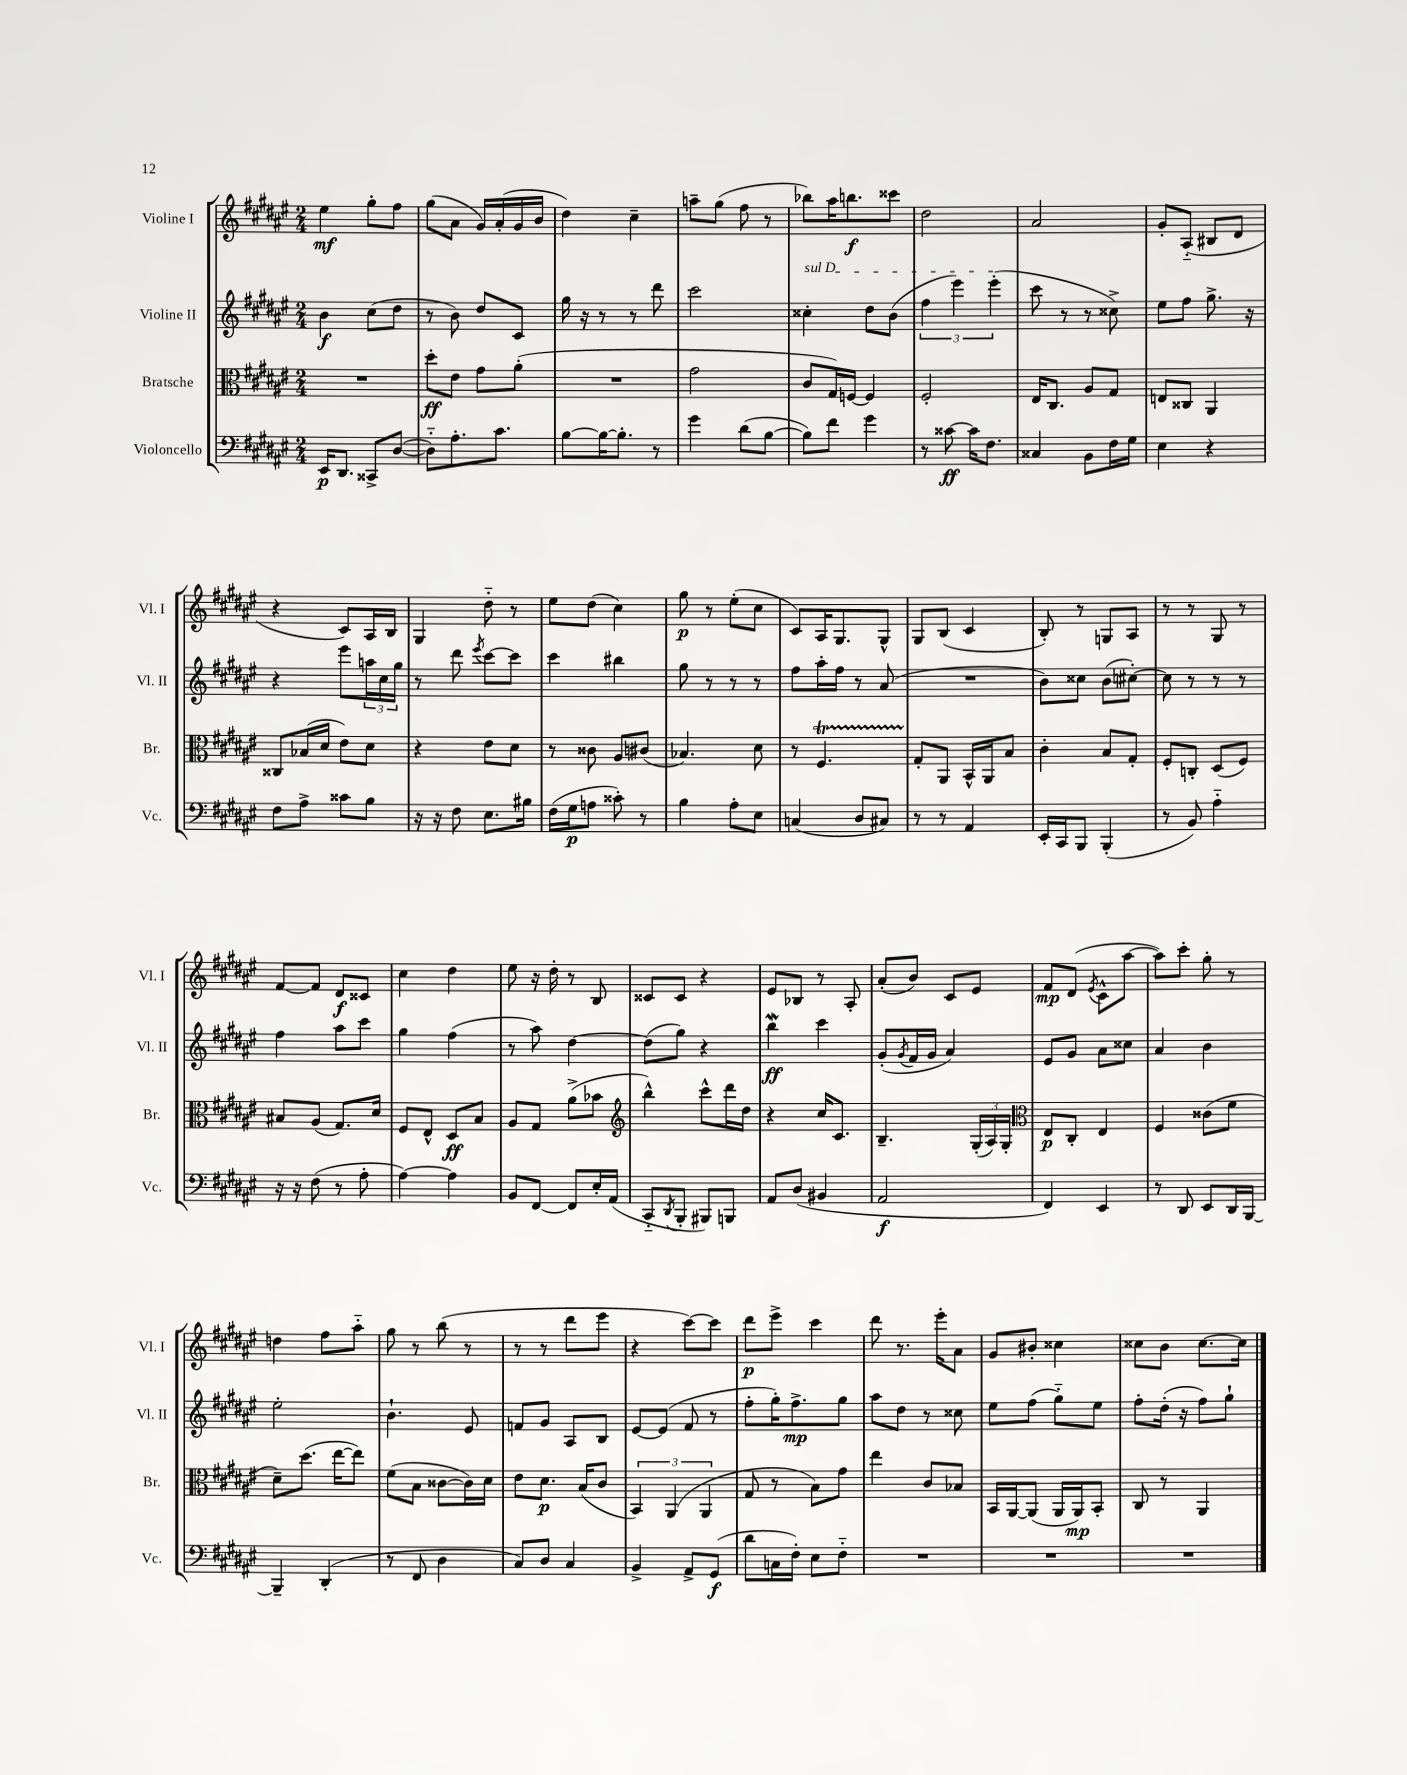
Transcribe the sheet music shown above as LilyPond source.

<<
\new StaffGroup <<
\new Staff = "s0" \with { instrumentName = "Violine I" shortInstrumentName = "Vl. I" } {
    \clef treble \key fis \major \numericTimeSignature \time 2/4
    eis''4\mf gis''8-. fis''8 |
    gis''8( ais'8 gis'16) ais'16-.( gis'16 b'16 |
    dis''4) cis''4-- |
    a''8-- gis''8( fis''8 r8 |
    bes''8) ais''16 b''8.\f cisis'''8 |
    dis''2 |
    ais'2 |
    gis'8-. ais8-_( bis8 dis'8 |
    r4 cis'8) ais16 b16 |
    gis4 dis''8-_ r8 |
    eis''8 dis''8( cis''4) |
    gis''8\p r8 eis''8-.( cis''8 |
    cis'8) ais16 gis8. gis8-^ |
    gis8 b8( cis'4 |
    b8-.) r8 g8 ais8 |
    r8 r8 gis8 r8 |
    fis'8~ fis'8 dis'8\f cisis'8 |
    cis''4 dis''4 |
    eis''8 r16 dis''16-. r8 b8 |
    cisis'8 cisis'8 r4 |
    eis'8 bes8 r8 ais8-. |
    ais'8-.( b'8) cis'8 eis'8 |
    fis'8\mp dis'8( \acciaccatura { eis'8 } cis'8-^ ais''8~ |
    ais''8) cis'''8-. gis''8-. r8 |
    d''4 fis''8 ais''8-_ |
    gis''8 r8 b''8( r8 |
    r8 r8 dis'''8 eis'''8 |
    r4 cis'''8~) cis'''8 |
    dis'''8\p eis'''8-> cis'''4 |
    dis'''8 r8. eis'''16-. ais'8 |
    gis'8 bis'8-. cisis''4 |
    cisis''8 b'8 cisis''8.~ cisis''16 \bar "|." |
}
\new Staff = "s1" \with { instrumentName = "Violine II" shortInstrumentName = "Vl. II" } {
    \clef treble \key fis \major \numericTimeSignature \time 2/4
    b'4\f cis''8( dis''8 |
    r8 b'8) dis''8 cis'8 |
    gis''16 r16 r8 r8 dis'''8 |
    cis'''2 |
    \once \override TextSpanner.bound-details.left.text = \markup { \italic "sul D" } cisis''4-.\startTextSpan dis''8 b'8( |
    \tuplet 3/2 { fis''4 eis'''4) eis'''4-.\stopTextSpan( } |
    cis'''8 r8 r8 cisis''8->) |
    eis''8 fis''8 gis''8.-> r16 |
    r4 eis'''8 \tuplet 3/2 { a''16 cis''16 gis''16 } |
    r8 dis'''8 \acciaccatura { eis'''8 } cis'''8~ cis'''8 |
    cis'''4 bis''4 |
    gis''8 r8 r8 r8 |
    fis''8 ais''16-. fis''16 r8 ais'8( |
    R2 |
    b'8) cisis''8 b'8( cis''8~-.) |
    cis''8 r8 r8 r8 |
    fis''4 ais''8 cis'''8 |
    gis''4 fis''4( |
    r8 ais''8) dis''4~ |
    dis''8( gis''8) r4 |
    b''4\mordent\ff cis'''4 |
    gis'8-.( \acciaccatura { gis'8 } fis'16 gis'16 ais'4) |
    eis'8 gis'8 ais'8 cisis''8 |
    ais'4 b'4 |
    eis''2-. |
    b'4.-! eis'8 |
    f'8 gis'8 ais8 b8 |
    eis'8~ eis'8( fis'8 r8 |
    fis''8-. gis''16-.) fis''8.->\mp gis''8 |
    ais''8 dis''8 r8 cisis''8 |
    eis''8 fis''8( gis''8-_) eis''8 |
    fis''8-. dis''16-.( r16 fis''8) gis''8-! \bar "|." |
}
\new Staff = "s2" \with { instrumentName = "Bratsche" shortInstrumentName = "Br." } {
    \clef alto \key fis \major \numericTimeSignature \time 2/4
    R2 |
    dis''8-.\ff eis'8 gis'8 ais'8-.( |
    R2 |
    gis'2 |
    cis'8 gis16) f16~ f4 |
    fis2-. |
    eis16 cis8. ais8 gis8 |
    e8 cisis8 ais,4 |
    cisis8 bes16( dis'16 eis'8) dis'8 |
    r4 eis'8 dis'8 |
    r8 cisis'8 ais8 cis'8( |
    bes4.) dis'8 |
    r8 fis4.\startTrillSpan |
    gis8-.\stopTrillSpan ais,8 b,16-^ ais,16 b8 |
    cis'4-. b8 gis8-. |
    fis8-. c8-. dis8( fis8) |
    bis8 ais8( gis8.) dis'16 |
    fis8 eis8-^ dis8\ff b8 |
    ais8 gis8 ais'8->( bes'8 |
    \clef treble b''4-^) cis'''8-^ dis'''16 dis''16 |
    r4 cis''16 cis'8. |
    b4.-- \tuplet 3/2 { gis16-.( ais16) gis16-. } |
    \clef alto eis8\p cis8-. eis4 |
    fis4 cisis'8( fis'8 |
    dis'8--) dis''8.( eis''16~ eis''8) |
    fis'8( b8 cisis'8~ cisis'16) dis'16 |
    eis'8 dis'8.\p b16( cis'8 |
    \tuplet 3/2 { b,4) ais,4( ais,4 } |
    gis8 r8 b8) gis'8 |
    eis''4 cis'8 bes8 |
    b,16 ais,16~ ais,8( ais,16 ais,16\mp) b,8-. |
    cis8 r8 ais,4 \bar "|." |
}
\new Staff = "s3" \with { instrumentName = "Violoncello" shortInstrumentName = "Vc." } {
    \clef bass \key fis \major \numericTimeSignature \time 2/4
    eis,16\p dis,8. cisis,8-> dis8~( |
    dis8-_) ais8.-. cis'8. |
    b8~ b16~ b8.-. r8 |
    gis'4 dis'8( b8~ |
    b8) fis'8 gis'4 |
    r8 cisis'8~\ff cisis'16 fis8. |
    cisis4 b,8 fis16 gis16 |
    eis4 r4 |
    fis8 ais8-> cisis'8 b8 |
    r16 r16 fis8 eis8. bis16 |
    fis16( gis16\p a8 cisis'8-.) r8 |
    b4 ais8-. eis8 |
    c4( dis8 cis8) |
    r8 r8 ais,4 |
    eis,16-. cis,16 b,,8 b,,4-.( |
    r8 b,8) ais4-_ |
    r16 r16 fis8( r8 ais8-. |
    ais4~) ais4 |
    b,8 fis,8~ fis,8 eis16-. ais,16( |
    cis,8-_ \acciaccatura { dis,8 } b,,8-. bis,,8) b,,8 |
    ais,8 dis8( bis,4 |
    ais,2\f |
    fis,4) eis,4 |
    r8 dis,8 eis,8 dis,16 b,,16~ |
    b,,4-- dis,4-.( |
    r8 fis,8 dis4 |
    cis8) dis8 cis4 |
    b,4-> ais,8-> gis,8\f( |
    dis'8 c16 fis16-.) eis8 fis8-_ |
    R2 |
    R2 |
    R2 \bar "|." |
}
>>
>>
\layout { \context { \Score \remove "Bar_number_engraver" } }
